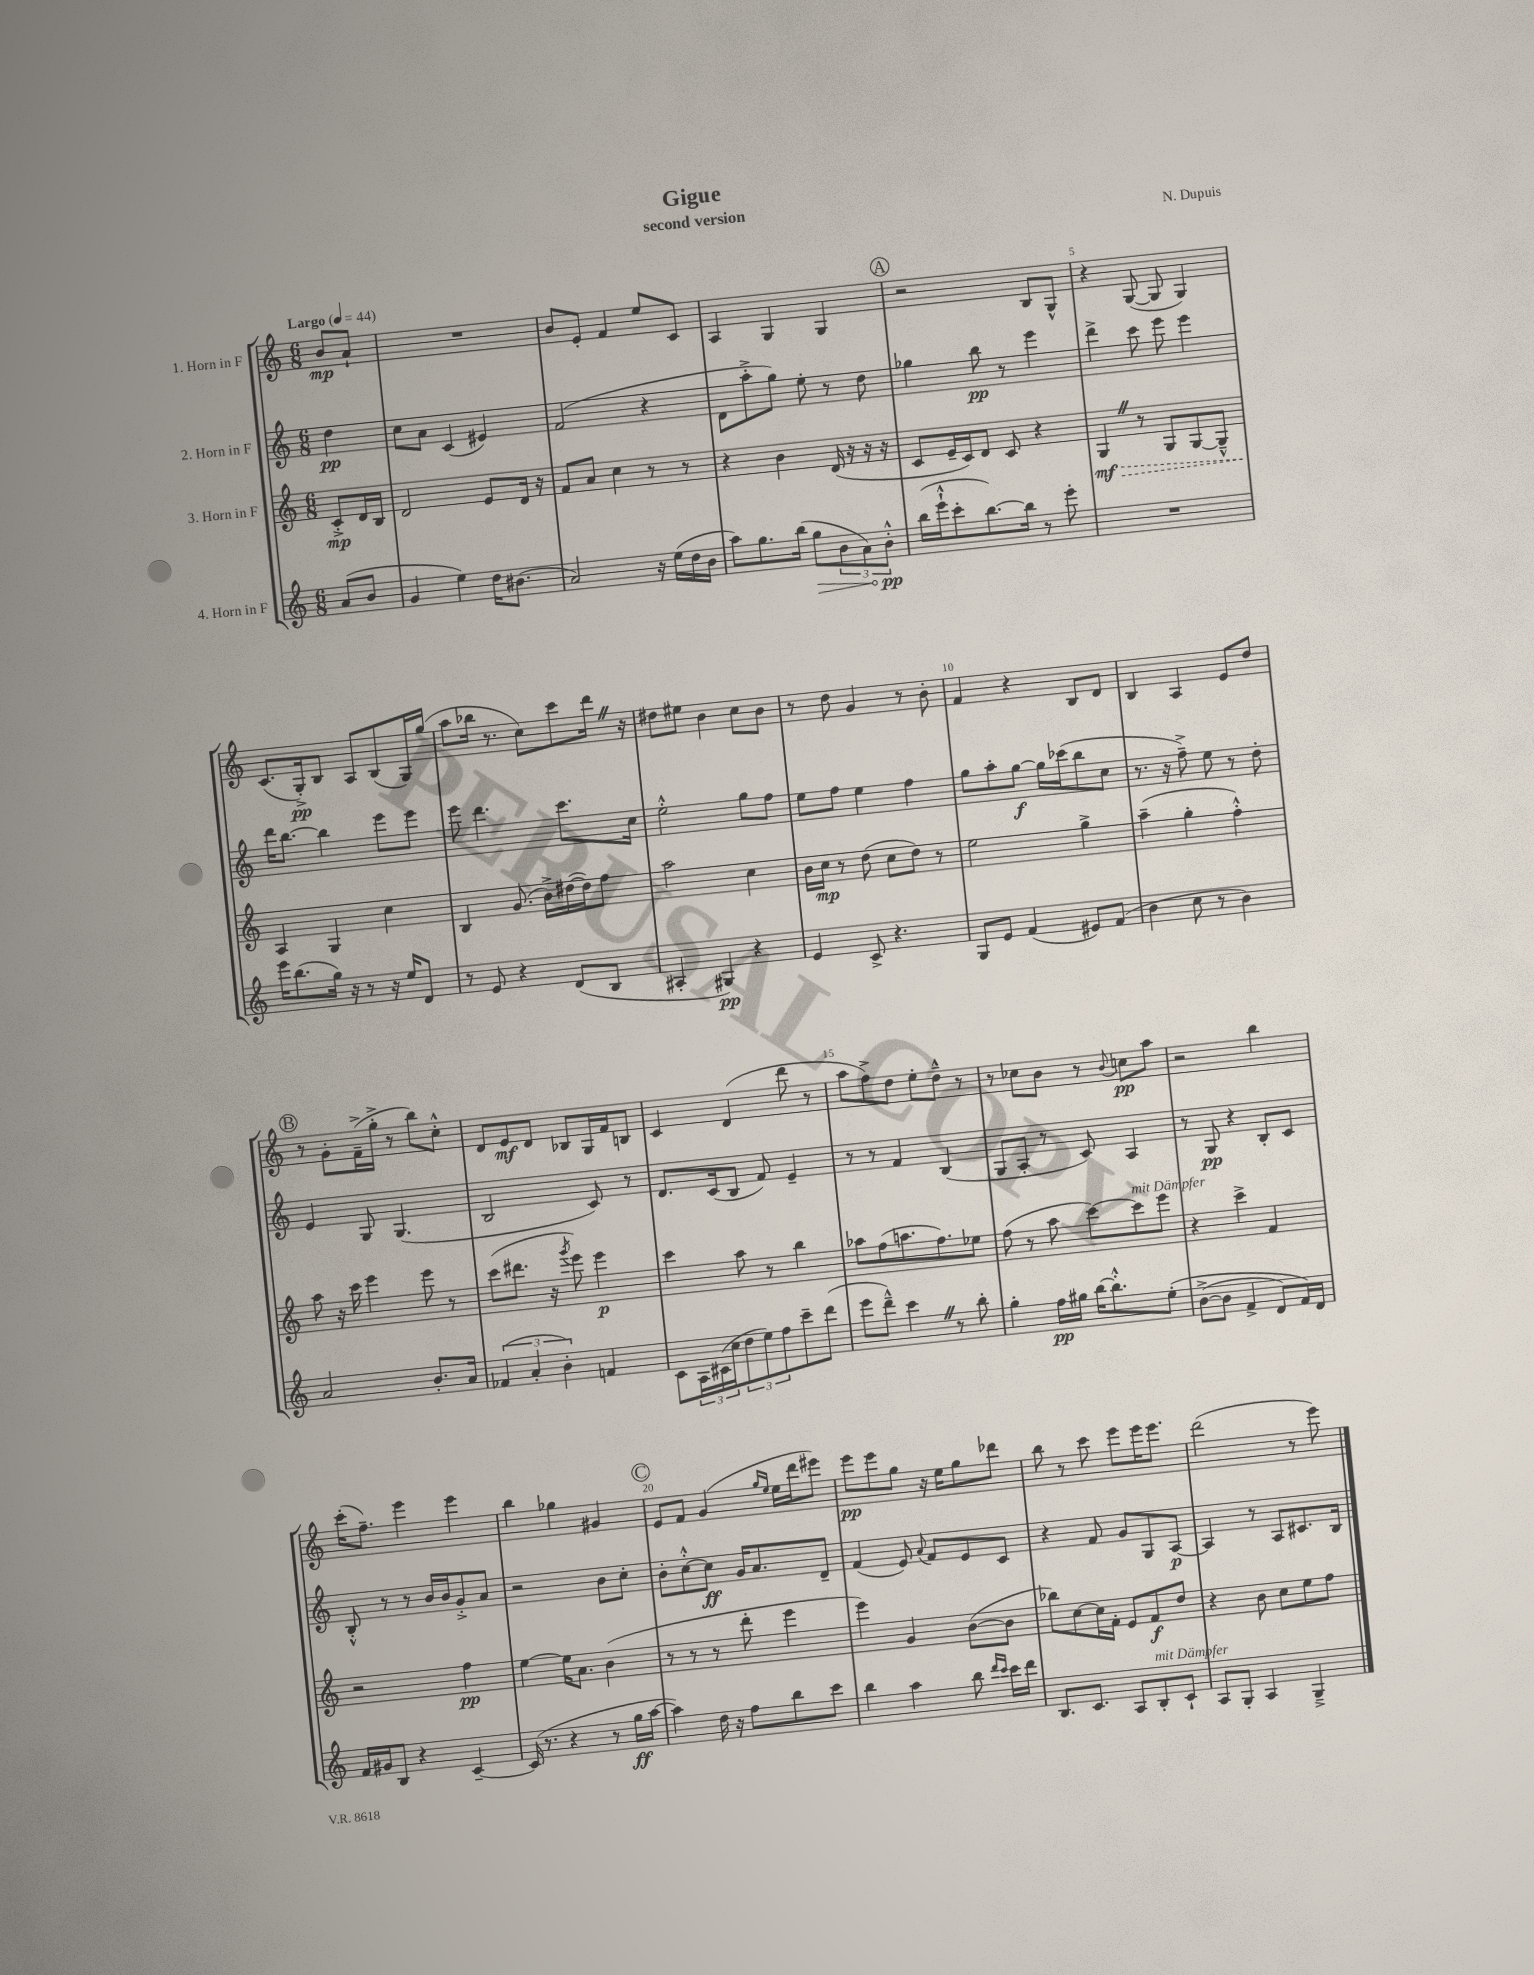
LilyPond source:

\header { title = "Gigue" composer = "N. Dupuis" subtitle = "second version" }
<<
\new StaffGroup <<
\new Staff = "s0" \with { instrumentName = "1. Horn in F" } {
    \clef treble \key c \major \numericTimeSignature \time 6/8 \partial 4 \tempo "Largo" 4 = 44
    b'8\mp a'8-! |
    R2. |
    b'8 e'8-. f'4 e''8 c'8 |
    a4 g4 g4 |
    \mark \markup { \circle "A" } r2 b8 g8-^ |
    r4 g8~( g8 g4) |
    c'8.( g16-.->\pp) b8 a8 b8( g16) g''16( |
    a''8 bes''16 r8. c''8) c'''8 d'''16 \once \override BreathingSign.text = \markup { \musicglyph "scripts.caesura.straight" } \breathe r16 |
    dis''8 eis''8 b'4 c''8 b'8 |
    r8 d''8 g'4 r8 b'8-. |
    f'4 r4 b8 d'8 |
    b4 a4 e'8 d''8 |
    \mark \markup { \circle "B" } r8 g'8-. f'16--->( g''16-.-> r8 b''8) c''8-.-^ |
    d'8 e'8\mf d'8 bes8 g16 f'16 b8 |
    c'4 d'4( d'''8 r8 |
    a''8 f''8->) d''8 e''8-. d''8---^ r8 |
    r8 ces''8 b'8 r8 \appoggiatura { b'8 } c''8\pp a''8 |
    r2 b''4 |
    c'''16-.( f''8.--) e'''4 e'''4 |
    b''4 ges''4 gis'4 |
    \mark \markup { \circle "C" } e'8 f'8 g'4( \grace { g''16 e''16 } e''16 d'''16 eis'''8) |
    e'''8\pp e'''8 g''8 r16 e''16 g''8 des'''8 |
    b''8 r8 c'''8 e'''8 e'''16 e'''8. |
    d'''2( r8 e'''8) \bar "|." |
}
\new Staff = "s1" \with { instrumentName = "2. Horn in F" } {
    \clef treble \key c \major \numericTimeSignature \time 6/8 \partial 4
    d''4\pp |
    c''8 a'8 c'4( eis'4) |
    f'2( r4 |
    d'8 a''8-.-> g''8) e''8-. r8 d''8 |
    \mark \markup { \circle "A" } ges''4 b''8\pp r8 e'''4 |
    d'''4-> c'''8 e'''8 e'''4 |
    d'''16 b''8.~ b''4 e'''8 e'''8 |
    e'''8 d'''4. c'''8. c''16 |
    e''2-.-^ g''8 f''8 |
    e''8 f''8 e''4 f''4 |
    g''8 a''8-. g''8~\f g''16 ces'''16( b''8 c''8 |
    r8. r16 f''8--->) e''8 r8 d''8-. |
    \mark \markup { \circle "B" } e'4 g8 g4.( |
    b2 c'8) r8 |
    d'8. c'16( b8 f'8) e'4-- |
    r8 r8 f'4 b4( |
    g8 a8-. r8 c'8) a4 |
    r8 g8\pp r4 b8-. c'8 |
    b8-.-^ r8 r8 b'16 b'16 g'8-.-> a'8 |
    r2 b'8 c''8-. |
    \mark \markup { \circle "C" } b'8-. c''8~-.-^ c''8\ff g'16 a'8. d'8-- |
    f'4( e'8) \appoggiatura { a'8 } f'8 e'8 c'8 |
    r4 f'8 g'8 g8 a8~\p |
    a4 r8 a8 cis'8. b16 \bar "|." |
}
\new Staff = "s2" \with { instrumentName = "3. Horn in F" } {
    \clef treble \key c \major \numericTimeSignature \time 6/8 \partial 4
    c'8-.->\mp d'16 b16 |
    d'2 e'8 d'16 r16 |
    f'8 a'8 c''4 r8 r8 |
    r4 b'4 d'16( r16 r16 r16 |
    \mark \markup { \circle "A" } c'8 e'16-- c'16) d'8 c'8 r4 |
    \once \override Hairpin.style = #'dashed-line g4\mf\> \once \override BreathingSign.text = \markup { \musicglyph "scripts.caesura.straight" } \breathe r8 g8 g8~ g8---^ |
    a4\! g4 c''4 |
    b4 g'8.( b'16->) dis''16~( dis''16) f''8 |
    a''2 c''4 |
    b'16 c''16\mp r8 d''8( c''8 d''8) r8 |
    e''2 g''4-> |
    a''4--( g''4-. f''4-.-^) |
    \mark \markup { \circle "B" } a''8 r16 c'''16 e'''4 e'''8 r8 |
    c'''8( dis'''8. r16 \acciaccatura { g'''8 } e'''8) e'''4\p |
    c'''4 a''8 r8 b''4 |
    aes''8 f''8( a''8. f''8.) ees''8 |
    f''8( r8 a''8 c'''8~) c'''8^\markup { \italic "mit Dämpfer" } e'''8 |
    r4 c'''4-> f'4 |
    r2 f''4\pp |
    e''4~ e''16 a'8. b'4( |
    \mark \markup { \circle "C" } r8 r8 r8 d'''8-. e'''4 |
    e'''4) g'4 b'8~( b'8 |
    bes''8) c''8~ c''16 f'16-. e'8 f'8\f d''8 |
    r4 b'8 c''8 e''8 f''8 \bar "|." |
}
\new Staff = "s3" \with { instrumentName = "4. Horn in F" } {
    \clef treble \key c \major \numericTimeSignature \time 6/8 \partial 4
    a'8( b'8 |
    g'4 e''4) d''16 bis'8.( |
    a'2) r16 e''16( d''16 b'16 |
    a''8) g''8. b''16( \once \override Hairpin.circled-tip = ##t g''8\> \tuplet 3/2 { b'8 a'8) b'8-.-^\pp\! } |
    \mark \markup { \circle "A" } b''16( e'''16-!-^ c'''8-. b''8.~) b''16 r8 e'''8-. |
    R2. |
    e'''16 b''8.( g''16) r16 r8 r16 e''16 d'8 |
    r8 e'8 r4 d'8( b8 |
    ais4-. gis4\pp) r4 |
    e'4 c'8-> r4. |
    g8 e'8 f'4( eis'8) f'8( |
    b'4 c''8 r8 b'4) |
    \mark \markup { \circle "B" } a'2 b'8.-. a'16 |
    \tuplet 3/2 { fes'4( a'4-. b'4-.) } f'4 |
    c'8 \tuplet 3/2 { a16 cis'16( c''16 } \tuplet 3/2 { d''8 e''8) f''8 } c'''8-- d'''8( |
    e'''8 d'''8---^) c'''4 \once \override BreathingSign.text = \markup { \musicglyph "scripts.caesura.straight" } \breathe r8 b''8-. |
    g''4-. f''16\pp gis''16 b''16~ b''8.-.-^ e''8-.\( |
    b'8~->( b'8 f'4-> d'8) f'16\) d'16 |
    f'16 gis'16 b8 r4 c'4~-- |
    c'16( r8. r4 r8 g''16\ff a''16~ |
    \mark \markup { \circle "C" } a''4) d''16 r16 f''8 b''8 c'''8 |
    b''4 a''4 b''8 \grace { d'''16 c'''16 } c'''16 d'''16 |
    b8. c'8. a8 b8-.^\markup { \italic "mit Dämpfer" } c'8-! |
    a8 g8-. a4 g4---> \bar "|." |
}
>>
>>
\layout { \context { \Score \override BarNumber.break-visibility = ##(#f #t #t) barNumberVisibility = #(every-nth-bar-number-visible 5) } }
